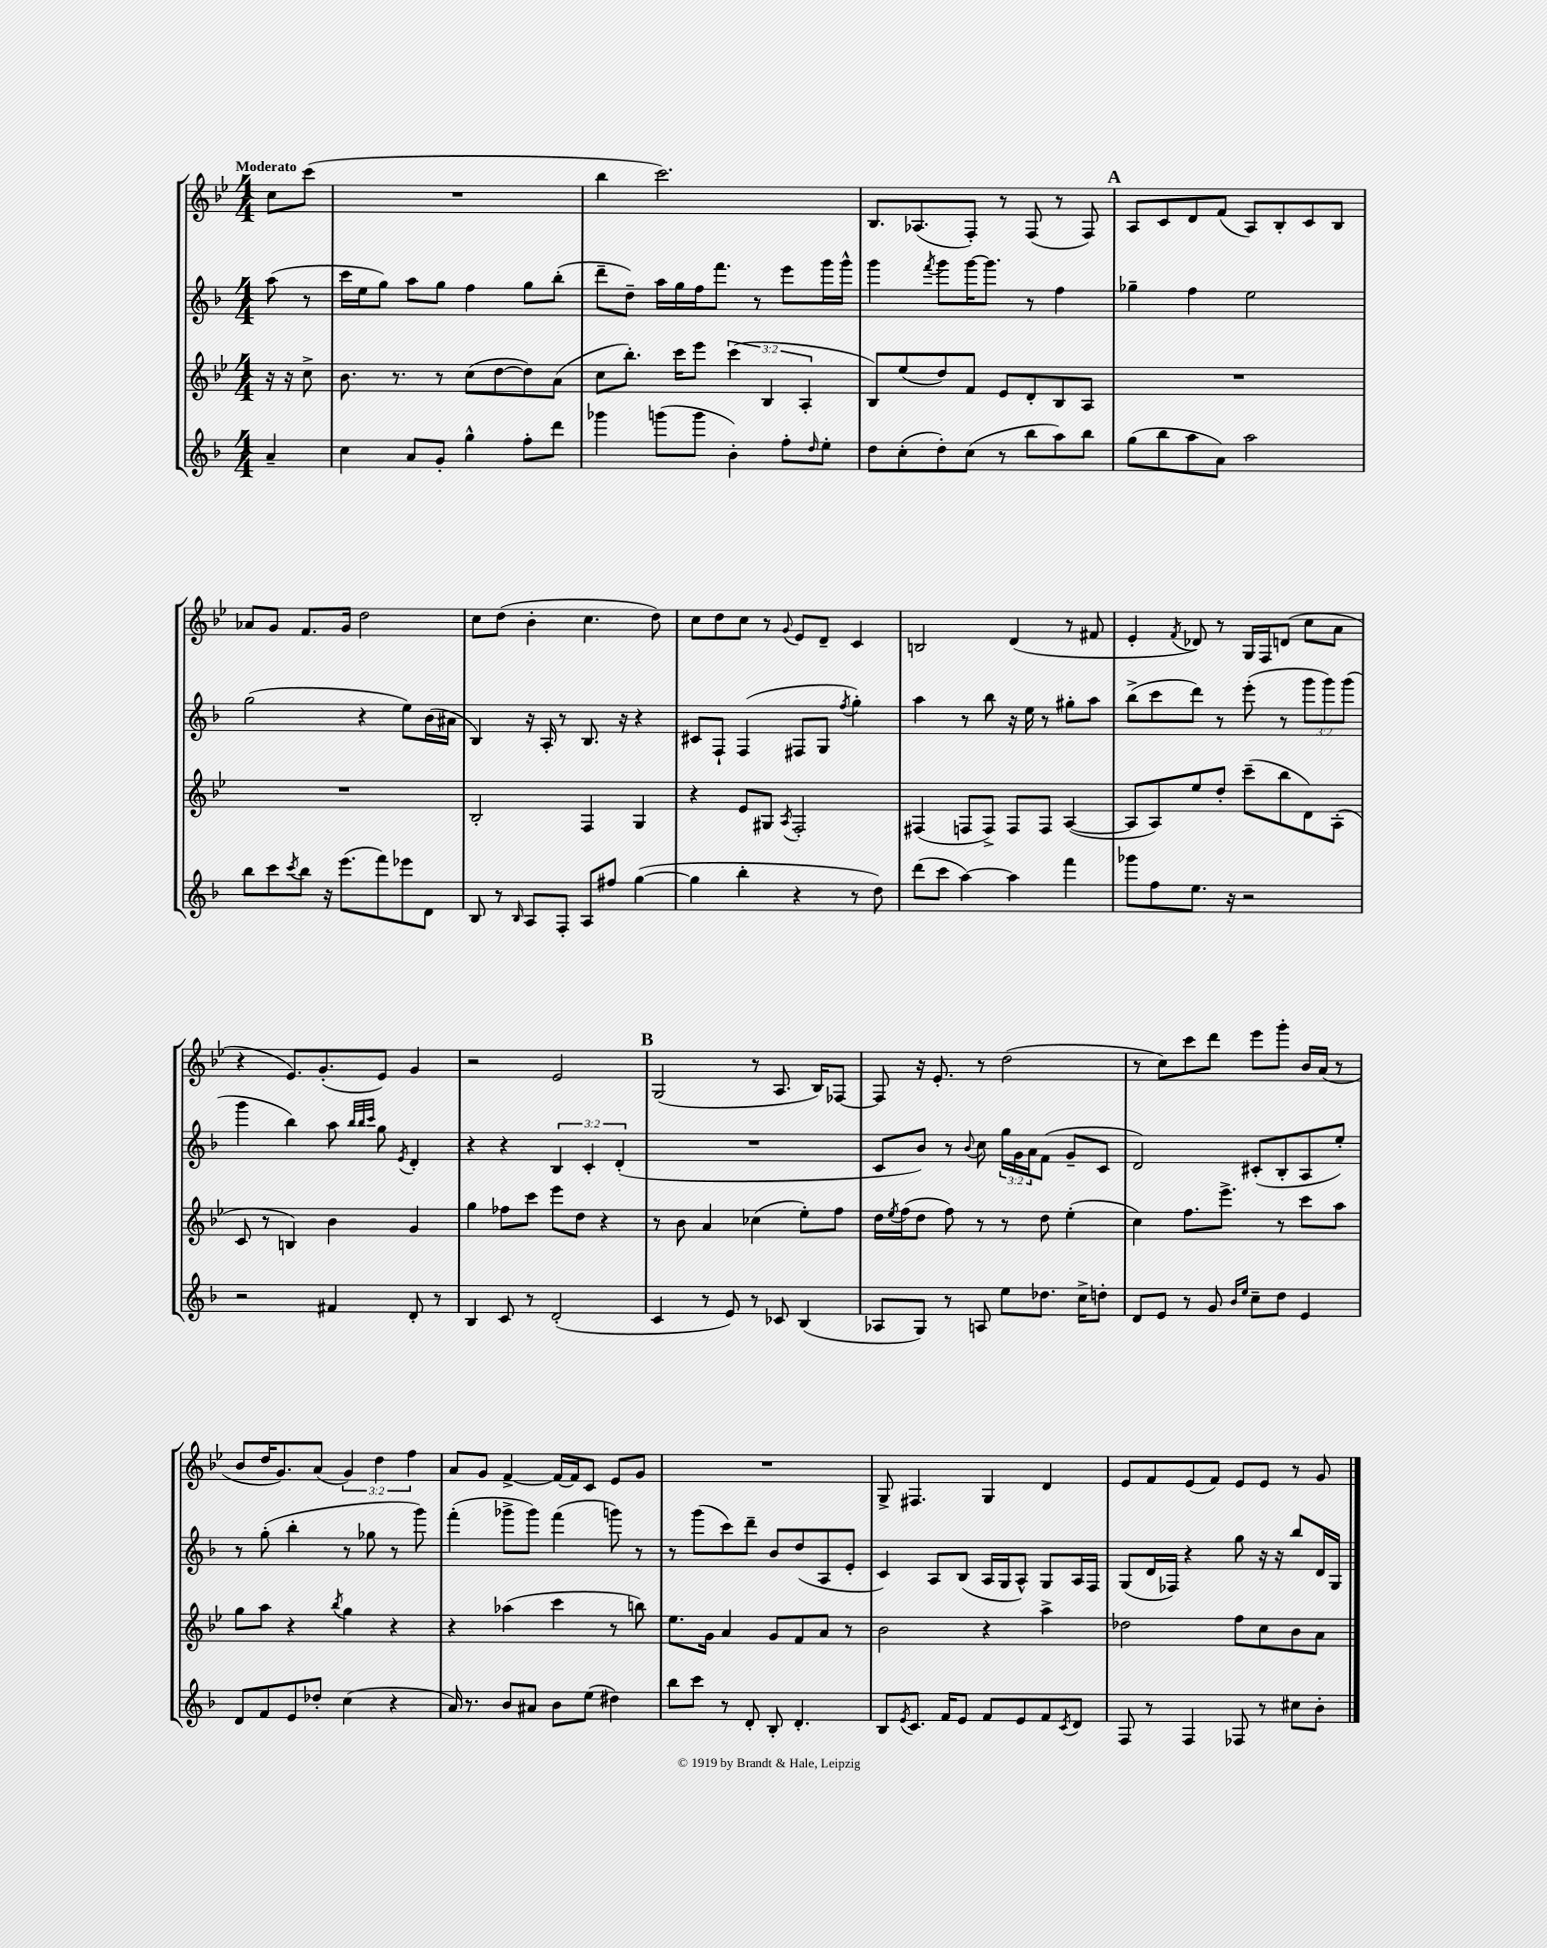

**kern	**kern	**kern	**kern
*staff4	*staff3	*staff2	*staff1
*clefG2	*clefG2	*clefG2	*clefG2
*k[b-]	*k[b-e-]	*k[b-]	*k[b-e-]
*M4/4	*M4/4	*M4/4	*M4/4
4a~	16r	(8aa	8cc
.	16r	.	.
.	8cc^	8r	(8ccc
=	=	=	=
4cc	8.b-	16ccc	1r
.	.	16ee	.
.	.	8gg)	.
.	8.r	.	.
8a	.	8aa	.
8g'	8r	8gg	.
4gg^^	(8cc	4ff	.
.	[8dd	.	.
8ff'	8dd])	8gg	.
8ddd	(8a	(8bb-'	.
=	=	=	=
4ggg-	8cc	8ddd~	4bb-
.	8.bb-')	8dd~)	.
(8ggg	.	16aa	2.ccc)
.	16ccc	16gg	.
8ggg	8eee-	16ff	.
.	.	8.fff	.
4b-')	(6ccc	.	.
.	.	8r	.
.	6B-	.	.
8ff'	.	8eee	.
.	6A'	.	.
16qqdd	.	.	.
8ee'	.	16ggg	.
.	.	16ggg^^	.
=	=	=	=
8dd	8B-)	4ggg	8.B-
(8cc'	(8ee-	.	.
.	.	.	(8.A-
.	.	8qfff	.
8dd')	8dd)	8ggg	.
(8cc	8f	[16ggg	8F')
.	.	8.ggg]	.
8r	8e-	.	8r
8bb-	8d'	8r	(8F
8aa)	8B-	4ff	8r
8bb-	8A	.	8F)
=	=	=	=
(8gg	1r	4gg-~	8A
8bb-	.	.	8c
8aa	.	4ff	8d
8a)	.	.	(8f
2aa	.	2ee	8A)
.	.	.	8B-'
.	.	.	8c
.	.	.	8B-
=	=	=	=
8bb-	1r	(2gg	8a-
8ccc	.	.	8g
8qccc	.	.	.
8bb-	.	.	8.f
16r	.	.	.
(8.eee	.	.	16g
.	.	4r	2dd
8fff)	.	.	.
8eee-	.	8ee)	.
8d	.	(16b-	.
.	.	16a#	.
=	=	=	=
8B-	2B-'	4B-)	8cc
8r	.	.	(8dd
16qqB-	.	.	.
8A	.	16r	4b-'
.	.	16A'	.
8F'	.	8r	.
8A	4F	8.B-	4.cc
8ff#	.	.	.
.	.	16r	.
([4gg	4G	4r	.
.	.	.	8dd)
=	=	=	=
4gg]	4r	8c#	8cc
.	.	8F`	8dd
4bb-'	8e-	(4F	8cc
.	8G#	.	8r
.	8qA	.	8qqg
4r	2F'	8F#	8e-
.	.	8G	8d~
.	.	8qff	.
8r	.	4gg')	4c
8dd)	.	.	.
=	=	=	=
(8ddd	(4F#	4aa	2B
8ccc	.	.	.
[4aa)	8F	8r	.
.	8F^)	8bb-	.
4aa]	8F	16r	(4d
.	.	16ee	.
.	8F	8r	.
4fff	([4A	8gg#'	8r
.	.	8aa	8f#
=	=	=	=
8ggg-	8A]	(8bb-^	4e-'
8ff	8A)	8ccc	.
.	.	.	8qf
8.ee	8ee-	8ddd)	8d-)
.	8dd'	8r	8r
16r	.	.	.
2r	(8ccc~	(8eee'	16G
.	.	.	16F
.	8bb-	8r	(8d
.	8d)	12ggg	8cc
.	.	12ggg)	.
.	(8A'	.	8a
.	.	(12ggg	.
=	=	=	=
2r	8c	4ggg	4r
.	8r	.	.
.	4B)	4bb-)	8.e-)
.	.	.	(8.g'
4f#	4b-	8aa	.
.	.	32qqbb-	.
.	.	32qqbb-	.
.	.	32qqccc	.
.	.	8gg	8e-)
.	.	8qe	.
8d'	4g	4d'	4g
8r	.	.	.
=	=	=	=
4B-	4gg	4r	2r
8c	8ff-	4r	.
8r	8ccc	.	.
(2d'	8eee-	6B-	2e-
.	8dd	.	.
.	.	6c'	.
.	4r	.	.
.	.	(6d'	.
=	=	=	=
4c	8r	1r	(2G
.	8b-	.	.
8r	4a	.	.
8e)	.	.	.
8r	(4cc-	.	8r
8c-	.	.	8.A
(4B-	8ee-')	.	.
.	.	.	16B-)
.	8ff	.	[8F-
=	=	=	=
8A-	16dd	8c	8F-]
.	8qee-	.	.
.	(16ff	.	.
8G)	8dd	8b-)	16r
.	.	.	8.e-'
8r	8ff)	8r	.
.	.	8qqb-	.
8A	8r	8cc	8r
8ee	8r	24gg	(2dd
.	.	24g	.
.	.	24a	.
8.dd-	8dd	(8f	.
.	(4ee-'	8g~	.
16cc^	.	.	.
8dd'	.	8c	.
=	=	=	=
8d	4cc)	2d)	8r
8e	.	.	8cc)
8r	8.ff	.	8ccc
8g	.	.	8ddd
.	8.eee-^	.	.
16qqb-	.	.	.
16qqee	.	.	.
8cc~	.	(8c#'	8eee-
8dd	8r	8B-'	8ggg'
4e	8ccc	8A	16b-
.	.	.	(16a
.	8aa	8ee')	8r
=	=	=	=
8d	8gg	8r	8b-
8f	8aa	(8gg'	16dd
.	.	.	8.g)
8e	4r	4bb-'	.
8dd-'	.	.	(8a
.	8qbb-	.	.
(4cc	4gg	8r	6g)
.	.	8gg-	.
.	.	.	6dd
4r	4r	8r	.
.	.	.	6ff
.	.	8ggg)	.
=	=	=	=
16a)	4r	(4fff'	8a
8.r	.	.	.
.	.	.	8g
8b-	(4aa-	8ggg-^	[4f^
8a#	.	8ggg-)	.
8b-	4ccc	(4fff	16f_
.	.	.	16f]
(8ee	.	.	8c
4dd#)	8r	8ggg)	8e-
.	8bb)	8r	8g
=	=	=	=
8bb-	8.ee-	8r	1r
8ccc	.	(8ggg	.
.	16g	.	.
8r	4a	8ccc)	.
8d'	.	8ddd~	.
8B-'	8g	8b-	.
4.d'	8f	(8dd	.
.	8a	8A	.
.	8r	8e'	.
=	=	=	=
8B-	2b-	4c)	8G^
8qe	.	.	.
8.c	.	.	4.F#
.	.	8A	.
16f	.	.	.
8e	.	(8B-	.
8f	4r	16A	4G
.	.	16G	.
8e	.	8A^^)	.
8f	4aa^	8G	4d
8qc	.	.	.
8d	.	16A	.
.	.	16F	.
=	=	=	=
8F	2dd-	(8G	8e-
8r	.	16d	8f
.	.	16F-)	.
4F	.	4r	(8e-
.	.	.	8f)
8F-	8ff	8gg	8e-
8r	8cc	16r	8e-
.	.	16r	.
8cc#	8b-	8bb-	8r
8b-'	8a	16d	8g
.	.	16G	.
==	==	==	==
*-	*-	*-	*-
